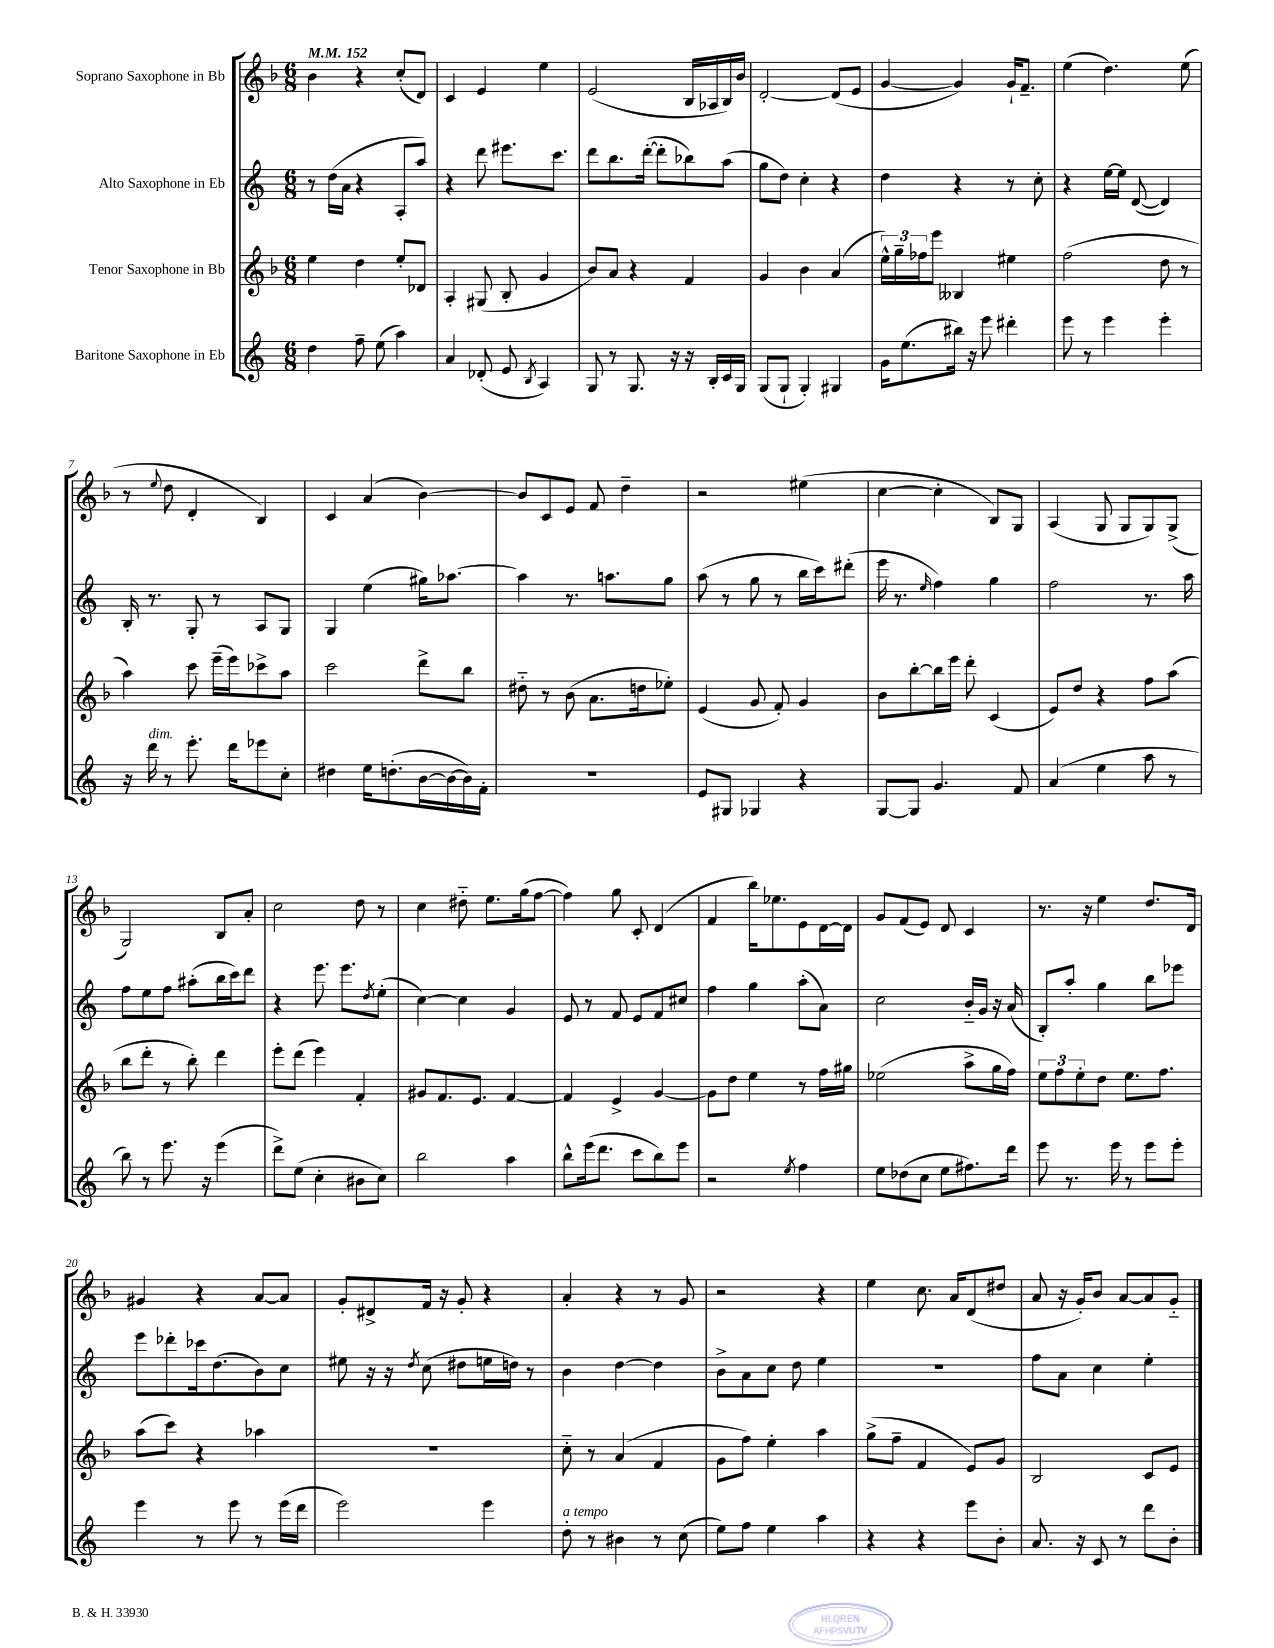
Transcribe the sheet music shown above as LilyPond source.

<<
\new StaffGroup <<
\new Staff = "s0" \with { instrumentName = "Soprano Saxophone in Bb" } {
    \clef treble \key f \major \numericTimeSignature \time 6/8 \tempo 4 = 152
    bes'4 r4 c''8-.( d'8) |
    c'4 e'4 e''4 |
    e'2( bes16 aes16 bes16) bes'16 |
    d'2~-. d'8( e'8 |
    g'4~ g'4) g'16-! f'8.-- |
    e''4( d''4.) e''8( |
    r8 \appoggiatura { e''8 } d''8 d'4-. bes4) |
    c'4 a'4( bes'4~) |
    bes'8 c'8 e'8 f'8 d''4-- |
    r2 eis''4( |
    c''4~ c''4-. bes8) g8 |
    a4( g8 g8 g8) g8->( |
    g2) bes8 a'8-. |
    c''2 d''8 r8 |
    c''4 dis''8-_ e''8. g''16( f''8~ |
    f''4) g''8 c'8-. d'4( |
    f'4 bes''16) ees''8. e'8 d'16~ d'16 |
    g'8 f'8( e'8) d'8 c'4 |
    r8. r16 e''4 d''8. d'16 |
    gis'4 r4 a'8~ a'8 |
    g'8-. dis'8-> f'16 r16 g'8-. r4 |
    a'4-. r4 r8 g'8 |
    r2 r4 |
    e''4 c''8. a'16 d'8( dis''8 |
    a'8 r16 g'16-.) bes'8 a'8~ a'8 g'8-_ \bar "|." |
}
\new Staff = "s1" \with { instrumentName = "Alto Saxophone in Eb" } {
    \clef treble \key c \major \numericTimeSignature \time 6/8
    r8 d''16( a'16 r4 a8-. a''8) |
    r4 d'''8 eis'''8. c'''8. |
    d'''8 b''8. d'''16~-.( d'''8-. bes''8) a''8( |
    g''8 d''8) c''4-. r4 |
    d''4 r4 r8 c''8-. |
    r4 e''16~ e''16 d'8~( d'4) |
    b16-. r8. g8-. r8 a8 g8 |
    g4 e''4( gis''16) aes''8.~ |
    aes''4 r8. a''8. g''8 |
    a''8( r8 g''8 r8 b''16 c'''16) dis'''8-.( |
    e'''16 r8. \grace { e''16 } f''4) g''4 |
    f''2 r8. a''16 |
    f''8 e''8 f''8 ais''8-.( b''16 c'''16) d'''8 |
    r4 e'''8. e'''8. \acciaccatura { d''8 } e''8-.( |
    c''4~) c''4 g'4 |
    e'8 r8 f'8 e'8 f'8 cis''8 |
    f''4 g''4 a''8-.( a'8) |
    c''2 b'16-_ g'16 r16 a'16( |
    b8-.) a''8-. g''4 b''8 ees'''8 |
    e'''8 des'''8-. ces'''16 d''8.( b'8) c''8 |
    eis''8 r16 r16 \acciaccatura { d''8 } c''8( dis''8 e''16 d''16) r8 |
    b'4 d''4~ d''4 |
    b'8-> a'8 c''8 d''8 e''4 |
    R2. |
    f''8 a'8 c''4 e''4-. \bar "|." |
}
\new Staff = "s2" \with { instrumentName = "Tenor Saxophone in Bb" } {
    \clef treble \key f \major \numericTimeSignature \time 6/8
    e''4 d''4 e''8-. des'8 |
    a4-. gis8( bes8-. g'4 |
    bes'8) a'8 r4 f'4 |
    g'4 bes'4 a'4( |
    \tuplet 3/2 { e''16-^) g''16-- fes''16 } e'''8 beses4 eis''4 |
    f''2( d''8 r8 |
    a''4) c'''8 e'''16--( e'''16) ces'''8-> a''8 |
    c'''2 d'''8-> bes''8 |
    dis''8-_ r8 bes'8( a'8. d''16 ees''8-.) |
    e'4( g'8 f'8-.) g'4 |
    bes'8 bes''8~-. bes''16 e'''16 d'''8-. c'4( |
    e'8) d''8 r4 f''8 a''8( |
    bes''8 d'''8-. r8 bes''8-.) d'''4 |
    e'''8-. d'''8( e'''4) f'4-. |
    gis'8 f'8. e'8. f'4~ |
    f'4 e'4-> g'4~ |
    g'8 d''8 e''4 r8 f''16 gis''16 |
    ees''2( a''8-> g''16 f''16) |
    \tuplet 3/2 { e''8 f''8 e''8-. } d''8 e''8. f''8. |
    a''8( c'''8) r4 aes''4 |
    R2. |
    c''8-_ r8 a'4( f'4 |
    g'8 f''8) e''4-. a''4 |
    g''8->( f''8-- f'4 e'8) g'8 |
    bes2 c'8 e'8 \bar "|." |
}
\new Staff = "s3" \with { instrumentName = "Baritone Saxophone in Eb" } {
    \clef treble \key c \major \numericTimeSignature \time 6/8
    d''4 f''8-- e''8( a''4) |
    a'4 des'8-.( e'8 \acciaccatura { b8 } a4) |
    g8 r8 g8. r16 r16 b16-. c'16 g16 |
    g8( g8-! g4-.) gis4 |
    g'16 e''8.( bis''16) r16 e'''8 dis'''4-. |
    e'''8 r8 e'''4 e'''4-. |
    r16 d'''16^\markup { \italic "dim." } r8 e'''8.-. d'''16 ees'''8 c''8-. |
    dis''4 e''16 d''8.-.( b'16~ b'16~ b'16) f'16-. |
    R2. |
    e'8 gis8 ges4 r4 |
    g8~ g8 g'4. f'8 |
    a'4( e''4 a''8 r8 |
    b''8) r8 e'''8. r16 e'''4( |
    d'''8->) e''8( c''4-. bis'8 c''8) |
    b''2 a''4 |
    b''8-^ e'''16( d'''8. c'''8 b''8) e'''8 |
    r2 \acciaccatura { e''8 } f''4 |
    e''8 des''8( c''8 e''8 fis''8.) d'''16 |
    e'''8 r8. e'''16 r8 e'''8 e'''8-. |
    e'''4 r8 e'''8 r8 e'''16( d'''16 |
    e'''2) e'''4 |
    d''8-.^\markup { \italic "a tempo" } r8 bis'4 r8 c''8( |
    e''8) f''8 e''4 a''4 |
    r4 r4 e'''8 b'8-. |
    a'8. r16 c'8 r8 d'''8 b'8-. \bar "|." |
}
>>
>>
